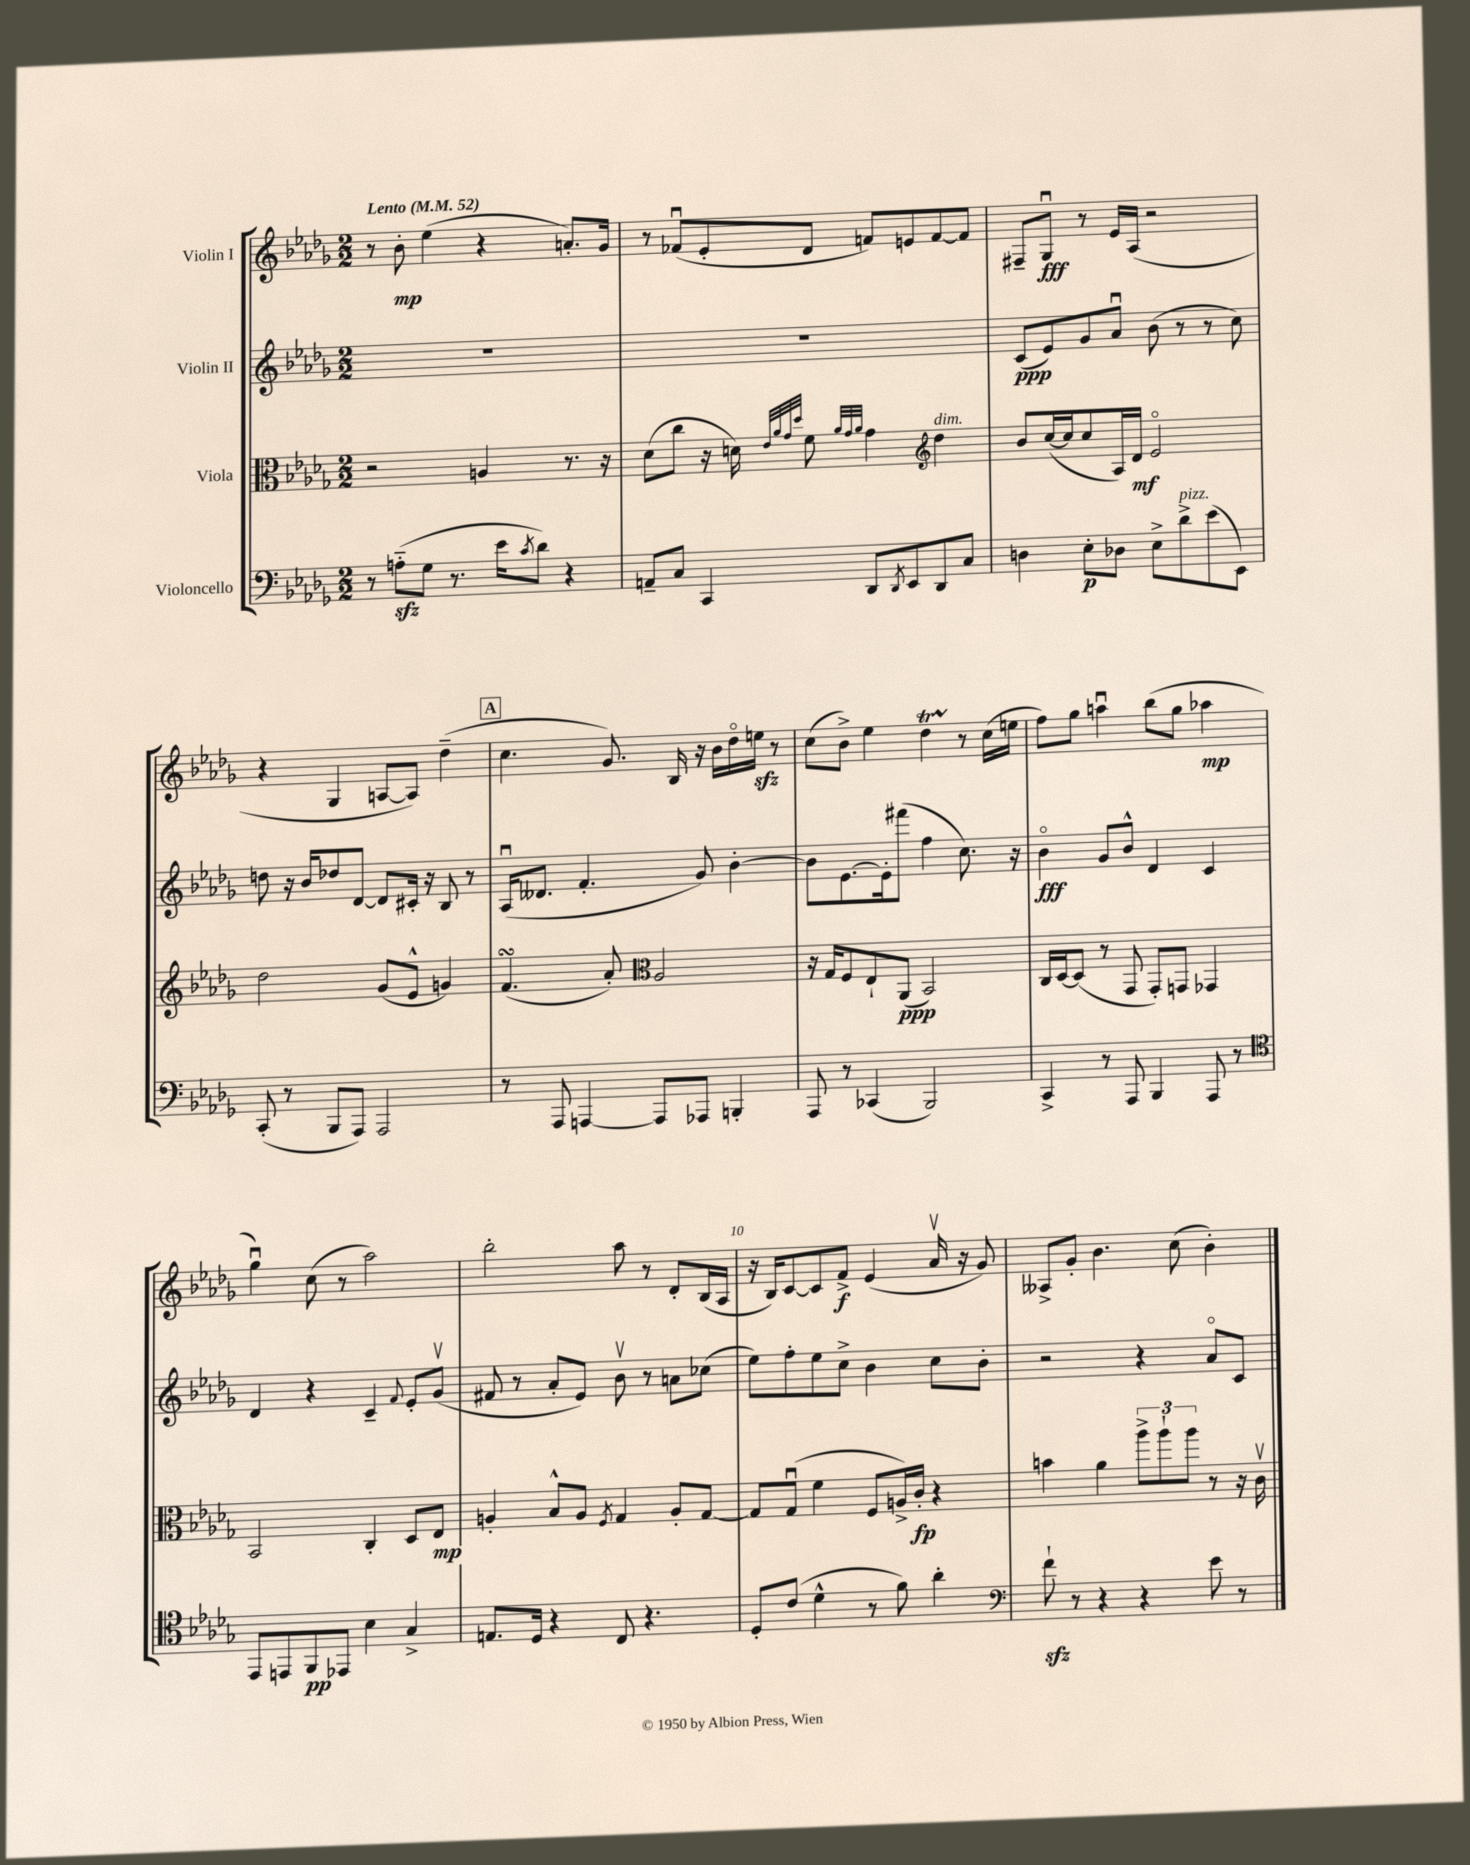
<<
\new StaffGroup <<
\new Staff = "s0" \with { instrumentName = "Violin I" } {
    \clef treble \key des \major \numericTimeSignature \time 2/2 \tempo "Lento" 4 = 52
    r8 bes'8-.\mp ees''4( r4 a'8.-.) ges'16 |
    r8 fes'8\downbow( ees'8-. des'8 f'8) e'8 f'8~ f'8 |
    fis8-- ges8\downbow\fff r8 ees'16 aes16( r2 |
    r4 ges4 a8~ a8) des''4--( |
    \mark \markup { \box "A" } c''4. ges'8.) bes16 r16 bes'16 des''16\flageolet e''16\sfz r8 |
    c''8( bes'8->) ees''4 des''4\startTrillSpan r8\stopTrillSpan c''16( e''16 |
    f''8) ges''8 a''4\downbow bes''8( ges''8 aes''4\mp |
    ges''4\downbow) c''8( r8 aes''2) |
    bes''2-. aes''8 r8 des'8-. bes16( aes16 |
    r16 bes16) c'8~ c'8 f'8->\f ees'4( aes'16\upbow r16 ges'8) |
    aeses8-> ges'8-. bes'4. c''8( bes'4-.) \bar "|." |
}
\new Staff = "s1" \with { instrumentName = "Violin II" } {
    \clef treble \key des \major \numericTimeSignature \time 2/2
    R1 |
    R1 |
    c'8\ppp( ees'8) ges'8 aes'8\downbow bes'8( r8 r8 c''8) |
    d''8 r16 bes'16 des''8 des'8~ des'8 cis'16-. r16 bes8 r8 |
    \mark \markup { \box "A" } aes16\downbow( deses'8. f'4.-. ges'8) bes'4~-. |
    bes'8 ees'8.~ ees'16-. fis'''8( f''4 c''8.) r16 |
    bes'4\flageolet\fff ges'8 bes'8-^ des'4 c'4 |
    des'4 r4 c'4-- \appoggiatura { f'8 } ees'8-. ges'8\upbow( |
    fis'8 r8 aes'8-. ees'8) bes'8\upbow r8 a'8 ces''8( |
    ees''8) f''8-. ees''8 c''8-> bes'4 c''8 bes'8-. |
    r2 r4 aes'8\flageolet c'8 \bar "|." |
}
\new Staff = "s2" \with { instrumentName = "Viola" } {
    \clef alto \key des \major \numericTimeSignature \time 2/2
    r2 a4 r8. r16 |
    des'8( c''8 r16 d'16) \grace { ees'32 aes'32 ges'32 des''32 } f'8 \grace { aes'32 ges'32 aes'32 } ges'4 \clef treble des''4^\markup { \italic "dim." } |
    bes'8 c''16~( c''16 c''8 aes16) des'16\mf ees'2\flageolet |
    des''2 ges'8( ees'8-^ g'4) |
    \mark \markup { \box "A" } f'4.\turn( aes'8-.) \clef alto aes2 |
    r16 ges16 f8 ees8-! aes,8\ppp( bes,2) |
    c16 des16~ des8( r8 ges,8 ges,8-.) g,8 ges,4 |
    bes,2 c4-. des8 ees8\mp |
    a4-. bes8-^ a8 \acciaccatura { f8 } ges4 a8-. ges8~ |
    ges8 ges8\downbow( f'4 f8 a16->) c'16-.\fp r4 |
    b'4 aes'4 \tuplet 3/2 { aes''8-> aes''8-! aes''8 } r8 r16 c'16\upbow \bar "|." |
}
\new Staff = "s3" \with { instrumentName = "Violoncello" } {
    \clef bass \key des \major \numericTimeSignature \time 2/2
    r8 a8-_\sfz( ges8 r8. ees'16 \acciaccatura { c'8 } des'8) r4 |
    a,8-- c8 c,4 des,8 \acciaccatura { des,8 } ees,8 des,8 c8 |
    d4 ees8-.\p des8 ees8-> des'8->^\markup { \italic "pizz." } ees'8( ees,8) |
    c,8-.( r8 bes,,8 aes,,8) aes,,2 |
    \mark \markup { \box "A" } r8 aes,,8 a,,4~ a,,8 aes,,8 b,,4-. |
    aes,,8 r8 ces,4( bes,,2) |
    c,4-> r8 aes,,8 bes,,4 aes,,8 r8 |
    \clef tenor ees,8 e,8 f,8\pp ees,8 bes4 ges4-> |
    e8. des16 r4 c8 r4. |
    des8-. c'8( des'4-^ r8 f'8) aes'4-. |
    \clef bass f'8-!\sfz r8 r4 r4 ees'8 r8 \bar "|." |
}
>>
>>
\layout { \context { \Score \override BarNumber.break-visibility = ##(#f #t #t) barNumberVisibility = #(every-nth-bar-number-visible 5) } }
